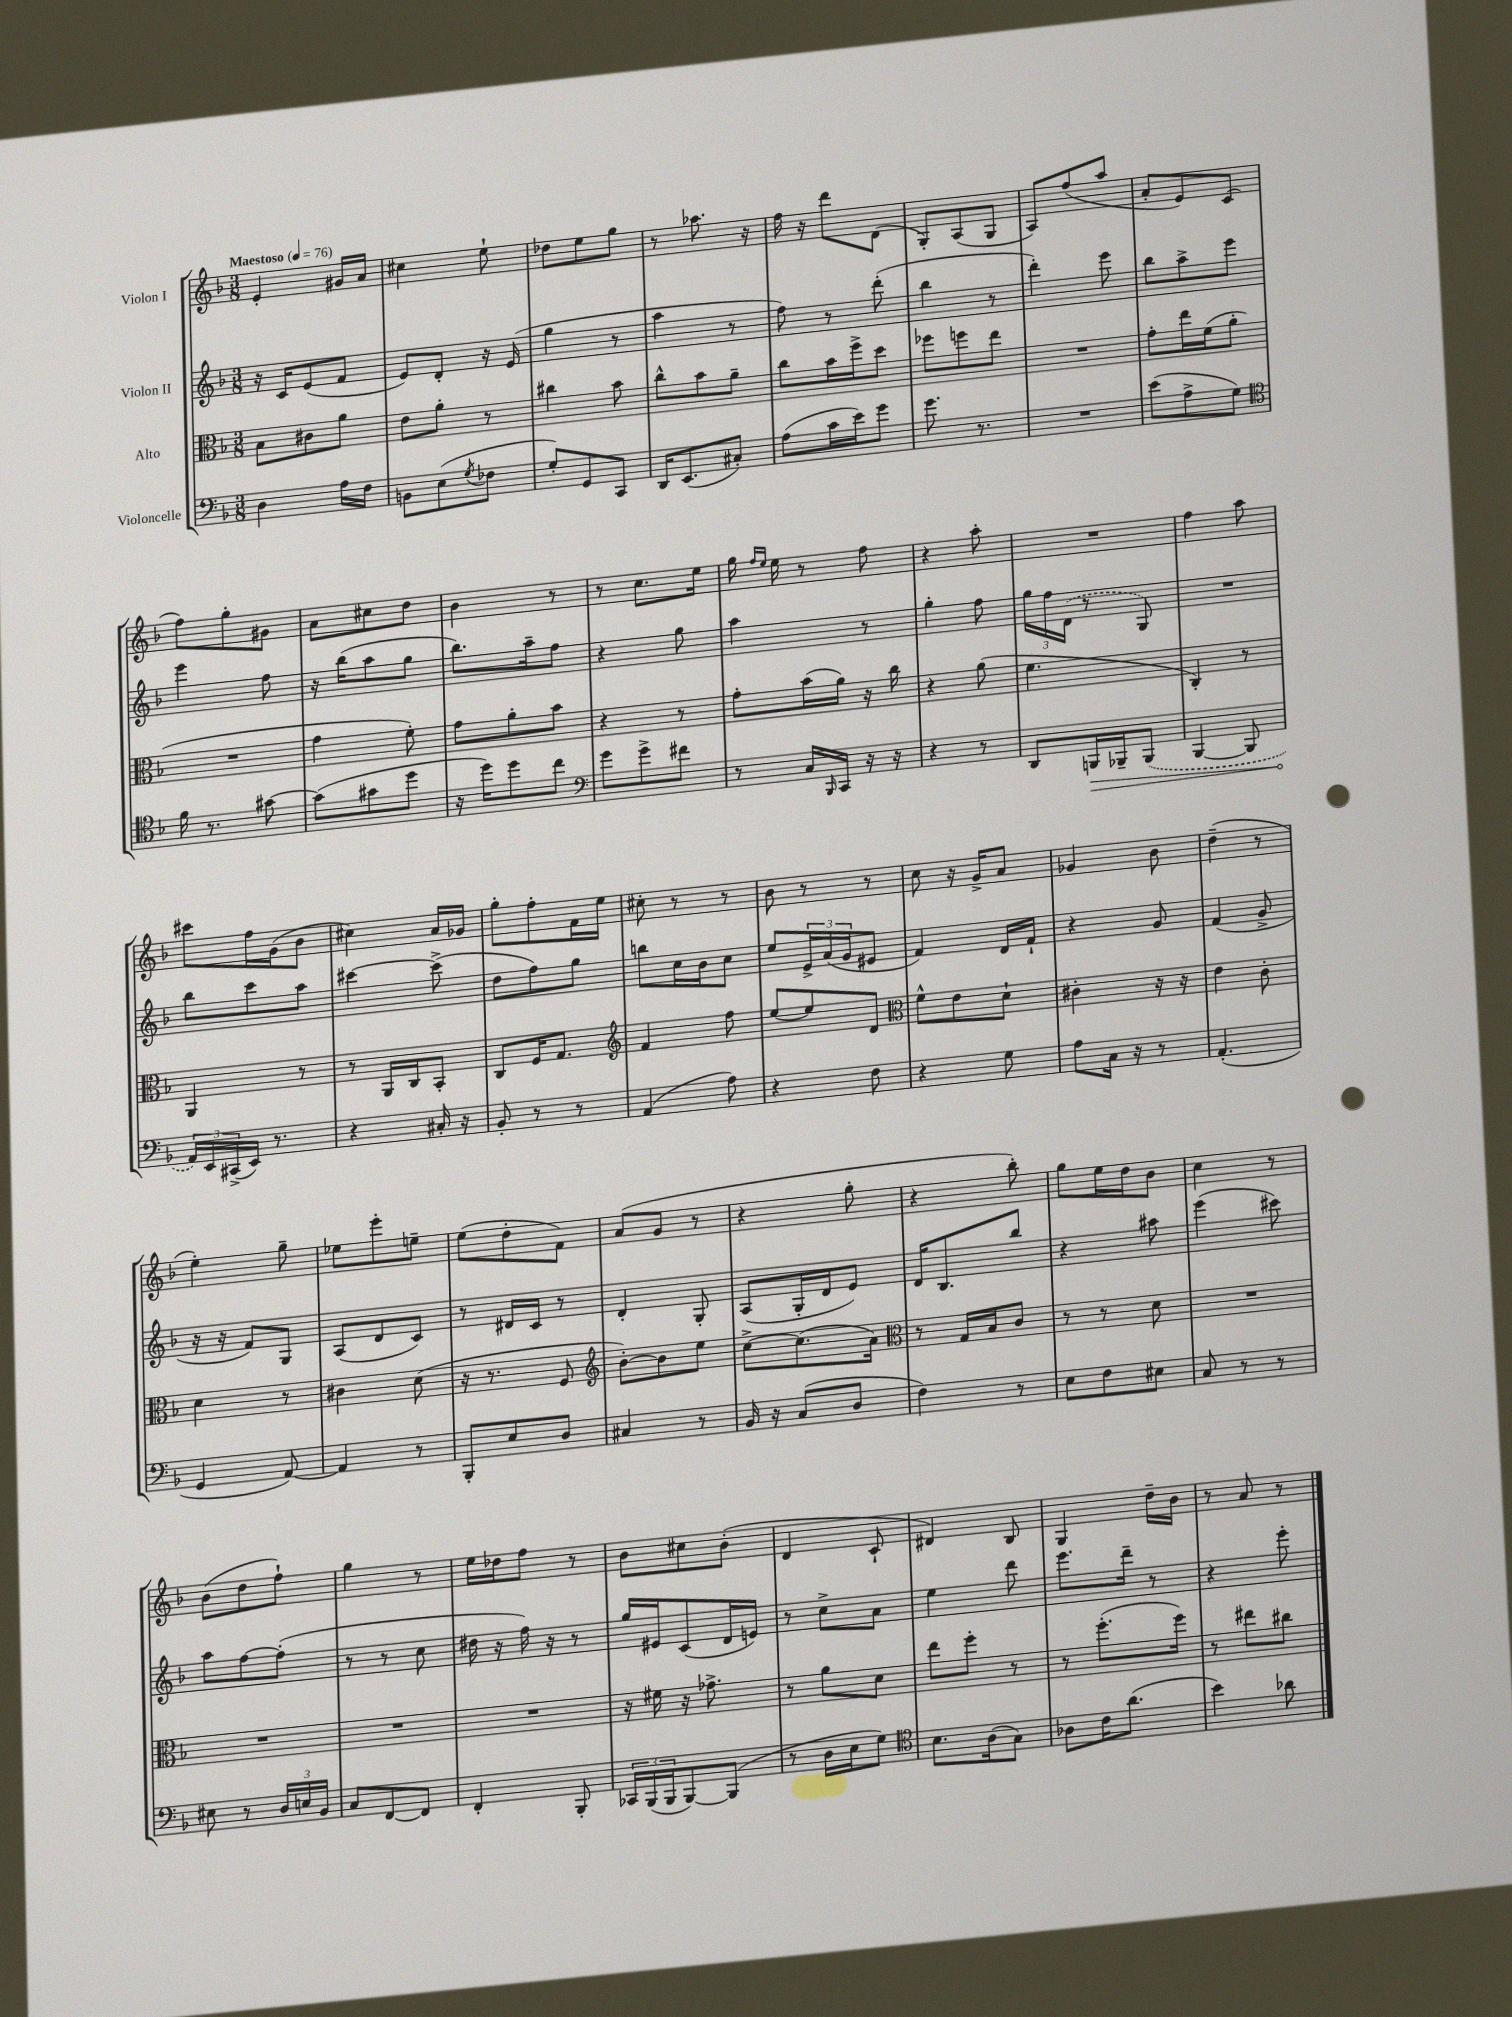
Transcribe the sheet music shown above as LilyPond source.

<<
\new StaffGroup <<
\new Staff = "s0" \with { instrumentName = "Violon I" } {
    \clef treble \key f \major \numericTimeSignature \time 3/8 \tempo "Maestoso" 4 = 76
    e'4-. gis'16 a'16 |
    cis''4 e''8-! |
    des''8 e''8 g''8 |
    r8 aes''8. r16 |
    f''16 r16 d'''8 d'8( |
    g8-.) a8( g8 |
    a8) f''8( a''8 |
    a'8-. e'8) c'8( |
    f''8) g''8-. gis'8 |
    a'8 cis''8 d''8 |
    bes'4 r8 |
    r8 c''8. e''16 |
    g''16 \grace { f''16 e''16 } e''16 r8 f''8 |
    r4 a''8-. |
    R4. |
    f''4 a''8 |
    cis'''8 f''16 g'16( bes'8 |
    cis''4) a'16 ges'16 |
    g''8-. f''8-. f'16 e''16 |
    cis''8-. r8 r8 |
    bes'8 r8 r8 |
    c''8 r16 g'16-> a'8 |
    ges'4 bes'8 |
    d''4--( r8 |
    e''4-.) g''8-- |
    ees''8 e'''8-. e''8-- |
    e''8( d''8-. f'8) |
    a'8( g'8 r8 |
    r4 g''8-. |
    r4 bes''8-.) |
    g''8 e''16 d''16 bes'8 |
    c''4 r8 |
    bes'8( d''8 f''8-!) |
    g''4 r8 |
    e''16 des''16 f''8 r8 |
    bes'8 cis''8 bes'8-.( |
    d'4 c'8-! |
    dis'4) bes8 |
    g4 d''16-- bes'16 |
    r8 a'8 r8 \bar "|." |
}
\new Staff = "s1" \with { instrumentName = "Violon II" } {
    \clef treble \key f \major \numericTimeSignature \time 3/8
    r16 c'16 e'8( f'8 |
    e'8) d'8-. r16 e'16( |
    g''4 r8 |
    a''4 r8 |
    f''8) r8 d'''8-.( |
    bes''4 r8 |
    d'''4-.) e'''8 |
    bes''8 a''8-> e'''8 |
    e'''4 f''8 |
    r16 bes''16( a''8 g''8 |
    bes''8.) a''16-- f''8 |
    r4 g''8 |
    a''4 r8 |
    g''4-. f''8 |
    \tuplet 3/2 { g''16 f''16 \once \slurDashed d'16( } r8 g8) |
    R4. |
    bes''8 c'''8 a''8 |
    cis'''4~ cis'''8->( |
    d''8 f''8) g''8 |
    b''8 c''16 bes'16 c''8 |
    e''8 \tuplet 3/2 { e'16-> a'16( g'16 } eis'8 |
    f'4) d'16 f'16-! |
    r4 g'8 |
    f'4( g'8-> |
    r16 r16 f'8) g8 |
    a8( d'8 c'8) |
    r8 dis'16 c'16 r8 |
    d'4-. g8-. |
    a8( g16-. d'16 e'8) |
    d'16 bes8. bes''8 |
    r4 ais''8 |
    e'''4( cis'''8) |
    a''8 f''8~ f''8-.( |
    r8 r8 c''8 |
    dis''16 r16 f''16) r16 r8 |
    g''16 eis'16 c'8( d'16 e'16) |
    r8 c''8-> a'8 |
    e''4 d'''8 |
    e'''8. d'''16-- r8 |
    r4 e'''8-. \bar "|." |
}
\new Staff = "s2" \with { instrumentName = "Alto" } {
    \clef alto \key f \major \numericTimeSignature \time 3/8
    bes8 cis'8 a'8 |
    e'8 a'8-. r8 |
    cis''4 bes'8 |
    c''8-^ bes'8 a'8-- |
    c''8 bes'16 f''16-> d''8 |
    fes''8 f''8 e''8 |
    R4. |
    g'8-. e''16 f'16( a'8-. |
    R4. |
    g'4 f'8-.) |
    g'8 a'8-. bes'8 |
    r4 r8 |
    g'8-. bes'16( a'16) r16 c''16 |
    r4 a'8( |
    f'4. |
    c4-.) r8 |
    a,4 r8 |
    r8 a,16 c16 bes,8-. |
    c8 f16 g8. |
    \clef treble f'4 f''8 |
    e''8~ e''8 d'8 |
    \clef alto f'8-^ e'8 d'8-! |
    cis'4-. r16 r16 |
    e'4 c'8-. |
    d'4 r8 |
    cis'4 d'8( |
    r16 r8. f8 |
    \clef treble bes'8~-.) bes'8 e''8 |
    c''8~-> c''8.( a'16) |
    \clef alto r8 g16 bes16 c'8 |
    r8 r8 d'8 |
    R4. |
    R4. |
    R4. |
    R4. |
    r16 fis'16 r16 ges'8.-> |
    r8 a'8 d'8 |
    e''8 f''8-. r8 |
    r8 f''8.-.( f''16) |
    r8 eis''8 cis''8 \bar "|." |
}
\new Staff = "s3" \with { instrumentName = "Violoncelle" } {
    \clef bass \key f \major \numericTimeSignature \time 3/8
    d4 a16 f16 |
    b,8 e8( \acciaccatura { g8 } fes8 |
    g8-.) g,8 c,8 |
    d,16 e,8.( cis8-.) |
    a8( c'16 e'16) g'8 |
    g'8. r8. |
    R4. |
    e'8( a8-> g8) |
    \clef tenor f'16 r8. gis'8~ |
    gis'8( gis'8 d''8 |
    r16 d''16) d''8 c''8 |
    \clef bass g'8 g'8-> fis'8 |
    r8 c16 \grace { bes,,16 } c,16 r16 r16 |
    r4 r8 |
    d,8 \once \override Hairpin.circled-tip = ##t b,,16\> bes,,16-- \once \slurDashed bes,,8( |
    bes,,4~ bes,,8 |
    \tuplet 3/2 { a,16\!) e,16 cis,16->( } e,16) r8. |
    r4 cis16-. r16 |
    bes,8-. r8 r8 |
    a,4( a8) |
    r4 f8 |
    r4 g8 |
    a8 c16 r16 r8 |
    a,4.-.( |
    g,4 a,8~) |
    a,4 r8 |
    bes,,8-. e8 d8 |
    cis4 r8 |
    bes,16 r16 c8( d8 |
    f4) r8 |
    e8 f8 eis8 |
    c8 r8 r8 |
    eis8 r8 \tuplet 3/2 { d16 e16 bes,16 } |
    c8 f,8~ f,8 |
    f,4-. bes,,8-. |
    \tuplet 3/2 { ces,16 bes,,16( bes,,16 } bes,,8~) bes,,8( |
    r8 d16 e16 g8) |
    \clef tenor bes8. a16( g8) |
    aes8 c'16 a'8.( |
    bes'4) aes'8 \bar "|." |
}
>>
>>
\layout { \context { \Score \remove "Bar_number_engraver" } }
